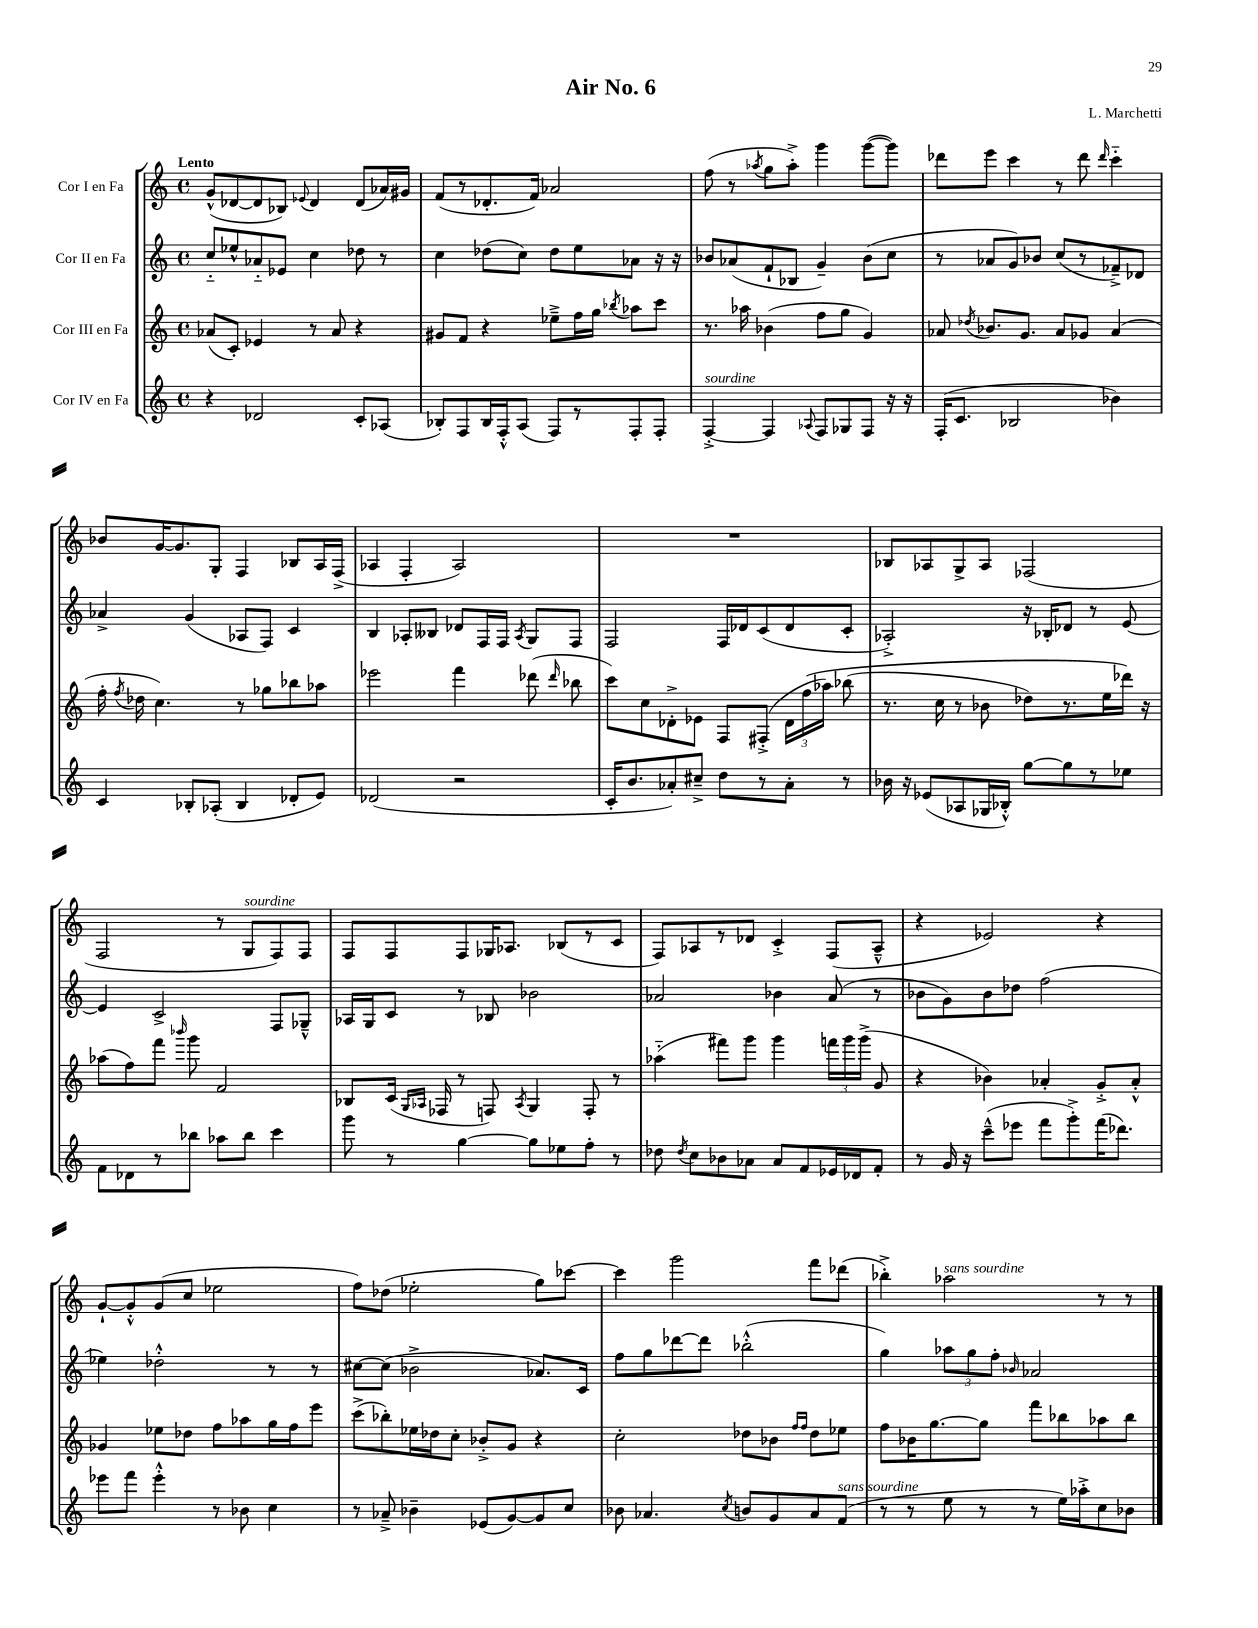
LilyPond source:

\header { title = "Air No. 6" composer = "L. Marchetti" }
<<
\new StaffGroup <<
\new Staff = "s0" \with { instrumentName = "Cor I en Fa" } {
    \clef treble \key c \major \defaultTimeSignature \time 4/4 \tempo "Lento"
    \autoBeamOff g'8[-^( des'8~ des'8 bes8]) \appoggiatura { ees'8 } des'4 des'8[( aes'16) gis'16] |
    f'8[( r8 des'8.-. f'16]) aes'2 |
    f''8( r8 \acciaccatura { aes''8 } g''8[ aes''8]-.->) g'''4 g'''8[~( g'''8]) |
    des'''8[ e'''8] c'''4 r8 des'''8 \grace { des'''16 } c'''4-_ |
    bes'8[ g'16~ g'8. g8]-. f4 bes8[ a16 f16]->( |
    aes4 f4-. aes2) |
    R1 |
    bes8[ aes8 g8-> aes8] fes2( |
    f2 r8 g8[^\markup { \italic "sourdine" } f8) f8] |
    f8[ f8 f8 ges16 aes8.] bes8[( r8 c'8] |
    f8[) aes8 r8 des'8] c'4-.-> f8[( aes8]---^ |
    r4 ees'2) r4 |
    g'8[~-! g'8-.-^ g'8( c''8] ees''2 |
    f''8[) des''8]( ees''2-. g''8[) ces'''8]~ |
    ces'''4 g'''2 f'''8[ des'''8]( |
    bes''4-.->) aes''2^\markup { \italic "sans sourdine" } r8 r8 \bar "|." |
}
\new Staff = "s1" \with { instrumentName = "Cor II en Fa" } {
    \clef treble \key c \major \defaultTimeSignature \time 4/4
    \autoBeamOff c''8[-_ ees''8-^ aes'8-_ ees'8] c''4 des''8 r8 |
    c''4 des''8[( c''8]) des''8[ e''8 aes'8] r16 r16 |
    bes'8[ aes'8( f'8-! bes8] g'4--) bes'8[( c''8] |
    r8 aes'8[ g'8) bes'8] c''8[( r8 fes'8--->) des'8] |
    aes'4-> g'4( aes8[ f8]) c'4 |
    b4 aes8[-. beses8] des'8[ f16 f16] \acciaccatura { aes8 } g8[ f8] |
    f2 f16[ des'16 c'8( des'8 c'8]-. |
    aes2-.->) r16 bes16[-. des'8] r8 e'8~ |
    e'4 c'2-> f8[ ges8]---^ |
    aes16[ g16 c'8] r8 bes8 bes'2 |
    aes'2 bes'4 aes'8( r8 |
    bes'8[ g'8) bes'8 des''8] f''2( |
    ees''4) des''2-.-^ r8 r8 |
    cis''8[~ cis''8]( bes'2-> aes'8.[) c'16] |
    f''8[ g''8 des'''8~ des'''8] bes''2-.-^( |
    g''4) \tuplet 3/2 { aes''8[ g''8 f''8]-. } \grace { bes'16 } aes'2 \bar "|." |
}
\new Staff = "s2" \with { instrumentName = "Cor III en Fa" } {
    \clef treble \key c \major \defaultTimeSignature \time 4/4
    \autoBeamOff aes'8[( c'8]-.) ees'4 r8 aes'8 r4 |
    gis'8[ f'8] r4 ees''8[---> f''16 g''16] \acciaccatura { bes''8 } aes''8[ c'''8] |
    r8. aes''16 bes'4( f''8[ g''8] g'4) |
    aes'8 \acciaccatura { des''8 } bes'8.[ g'8.] aes'8[ ges'8] aes'4( |
    f''16-. \acciaccatura { f''8 } des''16 c''4.) r8 ges''8[ bes''8 aes''8] |
    ees'''2 f'''4 des'''8( \grace { des'''16 } bes''8 |
    c'''8[) c''8 des'8-.-> ees'8] f8[ fis8]-.->( \tuplet 3/2 { des'16[ f''16\( aes''16]) } bes''8( |
    r8. c''16 r8 bes'8 des''8[) r8. e''16 des'''16]\) r16 |
    aes''8[( f''8) f'''8] \grace { bes'''16 } g'''8 f'2 |
    bes8[ c'16]( \grace { g16[ aes16] } fes16 r8 f8) \acciaccatura { aes8 } g4 f8-. r8 |
    aes''4-_( fis'''8[) g'''8] g'''4 \tuplet 3/2 { f'''16[ g'''16 g'''16]->( } g'8 |
    r4 bes'4) aes'4-. g'8[-.-> aes'8]-.-^ |
    ges'4 ees''8[ des''8] f''8[ aes''8 g''16 f''16 e'''8] |
    c'''8[->( bes''8-.) ees''16 des''16 c''8]-. bes'8[-.-> g'8] r4 |
    c''2-. des''8[ bes'8] \grace { f''16[ f''16] } des''8[ ees''8] |
    f''8[ bes'16 g''8.~ g''8] f'''8[ bes''8 aes''8 bes''8] \bar "|." |
}
\new Staff = "s3" \with { instrumentName = "Cor IV en Fa" } {
    \clef treble \key c \major \defaultTimeSignature \time 4/4
    \autoBeamOff r4 des'2 c'8[-. aes8]( |
    bes8[-.) f8 bes16 f16-.-^ a8]( f8[) r8 f8-. f8]-. |
    f4~-.->^\markup { \italic "sourdine" } f4 \appoggiatura { aes8 } f8[ ges8 f8] r16 r16 |
    f16[-.( c'8.] bes2 bes'4) |
    c'4 bes8[-. aes8]-.( bes4 des'8[-. e'8]) |
    des'2( r2 |
    c'16[-. b'8. aes'8-.) cis''8]---> d''8[ r8 aes'8]-. r8 |
    bes'16 r16 ees'8[( aes8 ges16 bes16]-.-^) g''8[~ g''8 r8 ees''8] |
    f'8[ des'8 r8 bes''8] aes''8[ bes''8] c'''4 |
    g'''8 r8 g''4~ g''8[ ees''8 f''8]-. r8 |
    des''8 \acciaccatura { des''8 } c''8[ bes'8 aes'8] aes'8[ f'8 ees'16 des'16 f'8]-. |
    r8 g'16 r16 c'''8[---^( ees'''8] f'''8[ g'''8-.->) f'''16( des'''8.]) |
    ees'''8[ f'''8] ees'''4-.-^ r8 bes'8 c''4 |
    r8 aes'8---> bes'4-- ees'8[( g'8~) g'8 c''8] |
    bes'8 aes'4. \acciaccatura { c''8 } b'8[ g'8 aes'8 f'8]^\markup { \italic "sans sourdine" }( |
    r8 r8 e''8 r8 r8 e''16[) aes''16-.-> c''8 bes'8] \bar "|." |
}
>>
>>
\layout { \context { \Score \remove "Bar_number_engraver" } }
